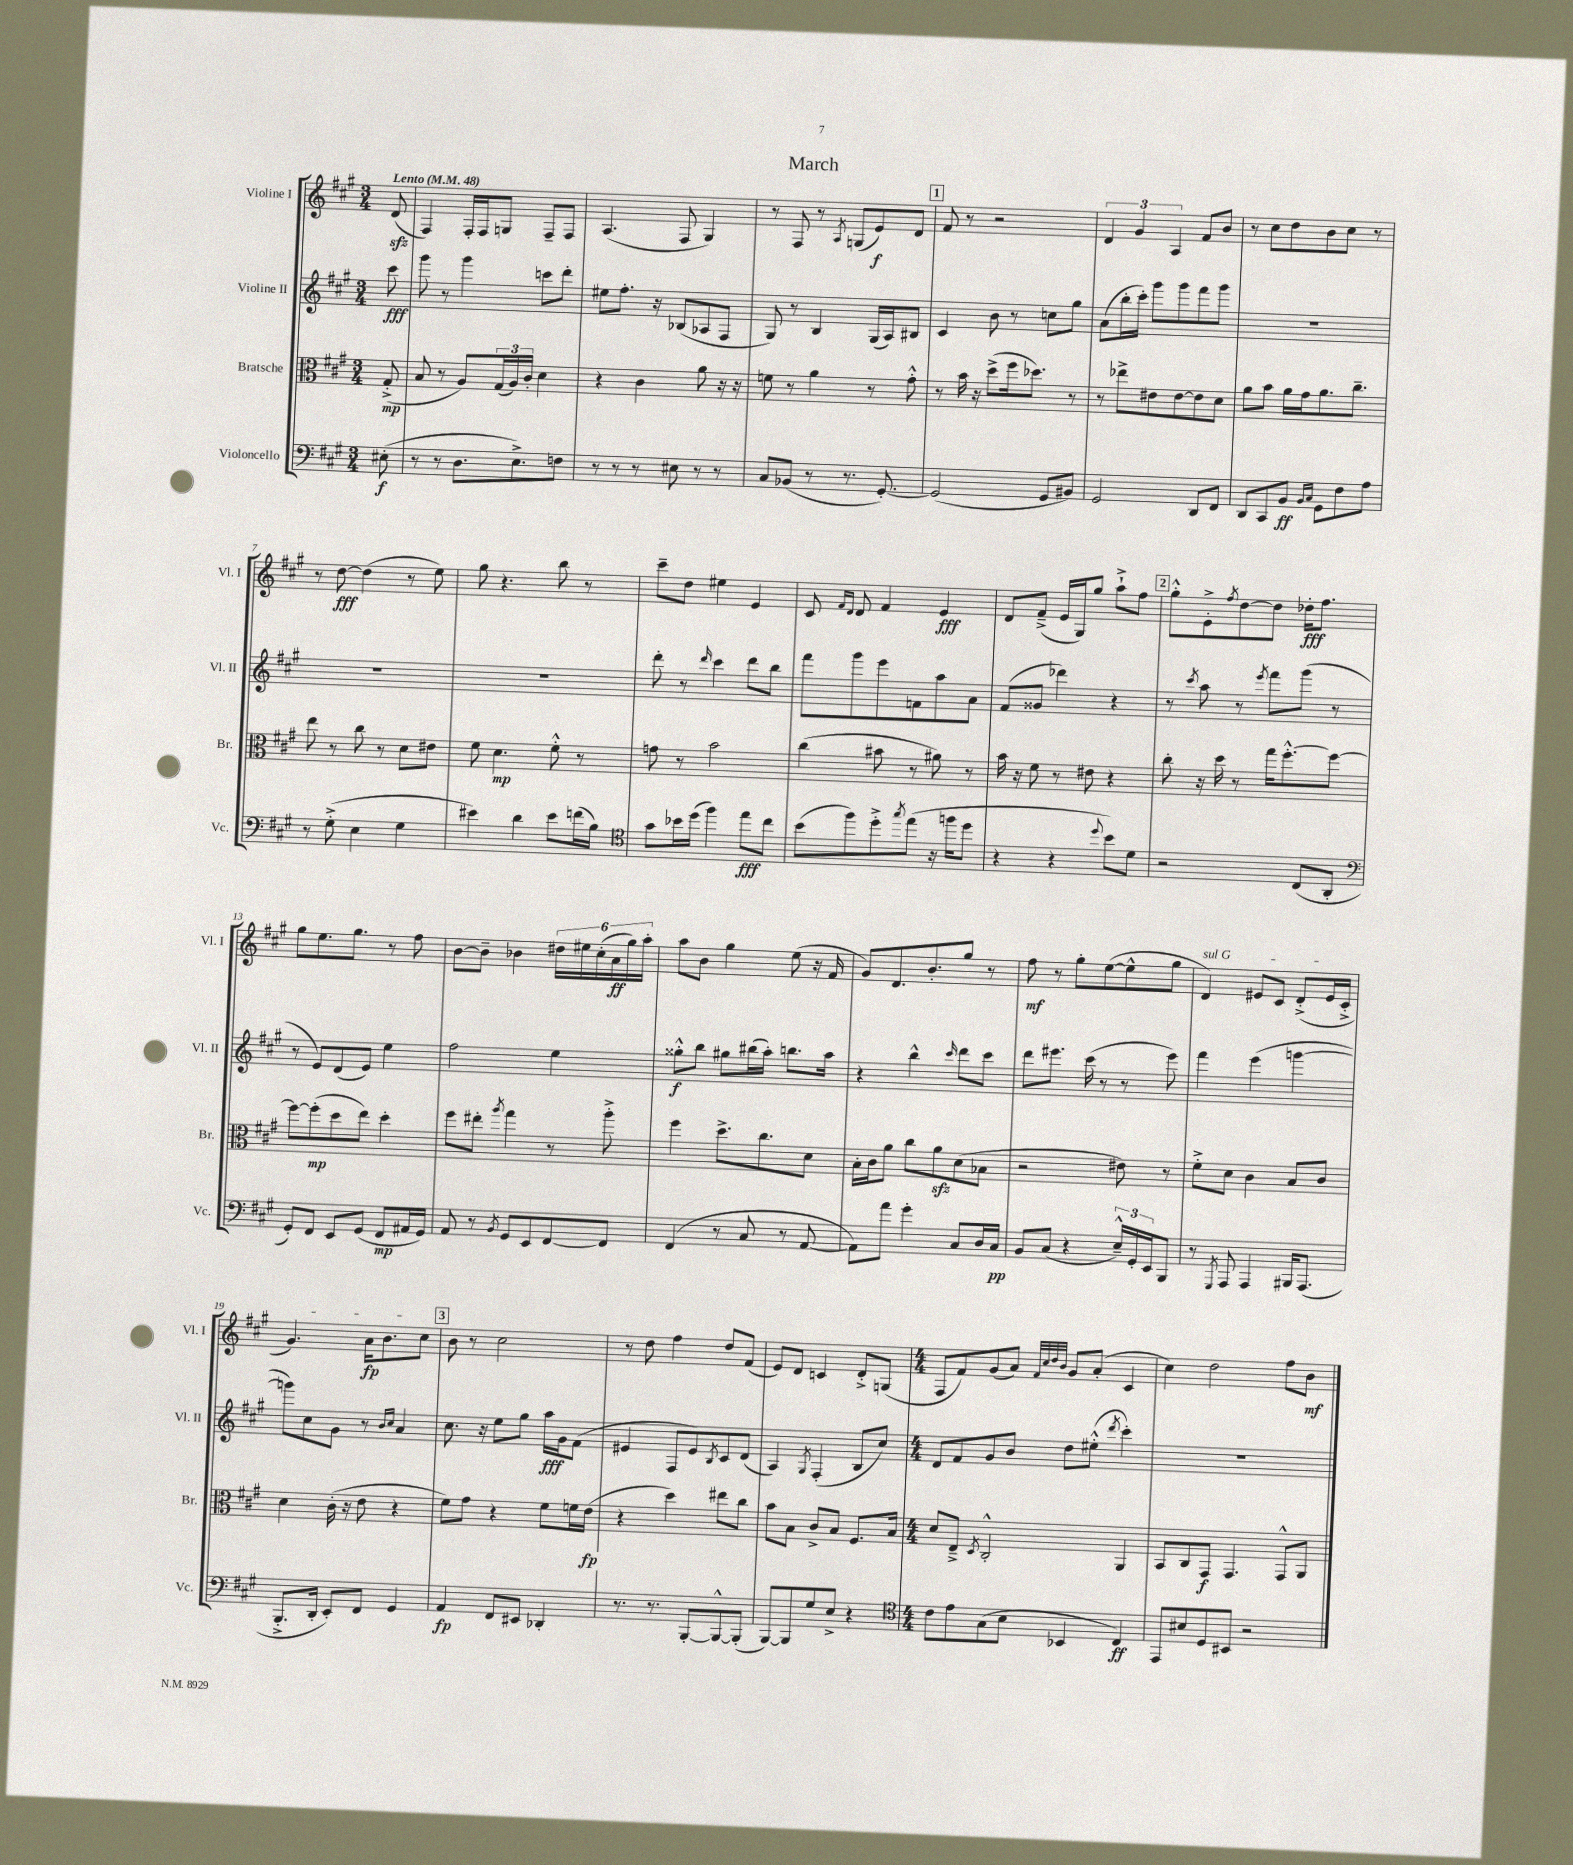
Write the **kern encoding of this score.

**kern	**kern	**kern	**kern
*staff4	*staff3	*staff2	*staff1
*clefF4	*clefC3	*clefG2	*clefG2
*k[f#c#g#]	*k[f#c#g#]	*k[f#c#g#]	*k[f#c#g#]
*M3/4	*M3/4	*M3/4	*M3/4
*MM48	*MM48	*MM48	*MM48
(8E#'	(8G#'^	8ccc#	(8d
=	=	=	=
8r	8B	8ggg#	4F#)
8r	8r	8r	.
8.D	8A)	4ggg#	16F#'
.	.	.	16F#
.	(24G#	.	8G
.	24A)	.	.
8.E^)	.	.	.
.	24c#'	.	.
.	4d	8ccc	8F#~
8F	.	8ddd'	8F#
=	=	=	=
8r	4r	8ee#	(4.A
8r	.	8.ff#'	.
8r	4c#	.	.
.	.	16r	.
8E#	.	(8B-	8F#
8r	8a	8A-	4G#)
8r	16r	8F#	.
.	16r	.	.
=	=	=	=
8C#	8f	8G#)	8r
(8BB-	8r	8r	8F#
8r	4a	4B	8r
.	.	.	8qA
8.r	.	.	(8G
.	8r	(16G#	8e)
[8.GG#')	.	16A)	.
.	8g#'^^	8B#	8d
=	=	=	=
(2GG#]	8r	4c#	8f#
.	16b	.	8r
.	16r	.	.
.	(8dd^	8b	2r
.	16ff#	8r	.
.	8.dd-)	.	.
8GG#	.	8cc	.
8BB#)	8r	8gg#	.
=	=	=	=
2GG#	8r	(8a	6d
.	8ee-^	16bb'	.
.	.	.	6g#
.	.	16ccc#')	.
.	8e#	8ggg#	.
.	.	.	6A
.	[8e#	8ggg#	.
8DD	8e#]	8fff#	8f#
8FF#	8d	8ggg#	8b
=	=	=	=
8DD	8a	2.r	8r
8CC#	8b	.	8cc#
8BB	16a	.	8dd
.	16g#	.	.
16qqBB	.	.	.
16qqC#	.	.	.
8GG#	8.a	.	8b
8F#	.	.	8cc#
.	8.cc#~	.	.
8A	.	.	8r
=	=	=	=
8r	8ee	2.r	8r
(8G#'^	8r	.	[8dd
4E	8cc#	.	(4dd]
.	8r	.	.
4G#	8d	.	8r
.	8e#	.	8ee)
=	=	=	=
4e#)	8f#	2.r	8gg#
.	4.d	.	4.r
4d	.	.	.
8e#	8f#'^^	.	8bb
(16f	8r	.	8r
16B)	.	.	.
=	=	=	=
*clefC4	*	*	*
8g#	8g	8ddd'	8ccc#~
16b-	8r	8r	8dd
(16dd	.	.	.
.	.	16qqddd	.
4ff#)	2b	4ccc#	4ee#
8ee	.	8ddd	4e
8cc#	.	8bb	.
=	=	=	=
(8b	(4cc#	8fff#	8c#
.	.	.	16qqf#
.	.	.	16qqd
8ff#)	.	8ggg#	8d
8dd'^	8b#	8eee	4f#
8qgg#	.	.	.
(8ee	8r	8f	.
16r	8a#)	8aa	4e
16ff	.	.	.
8dd	8r	8a	.
=	=	=	=
4r	16b	(8f#	8d
.	16r	.	.
.	8f#	8g##	(8f#~^
4r	8r	4ddd-)	16e
.	.	.	16G#)
.	8e#	.	8gg#
8qqdd	.	.	.
8b)	4r	4r	8aa`^
8d	.	.	8ff#
=	=	=	=
2r	8cc#'	8r	8gg#'^^
.	.	8qccc#	.
.	16r	8aa	8e'^
.	16dd	.	.
.	.	.	8qff#
.	8r	8r	[8dd
.	.	8qeee	.
.	16gg#	8fff#	8dd]
.	[8.ff#'^^	.	.
(8C#	.	(8ggg#	16dd-'
.	.	.	8.ff#
8AA'	8ff#_	8r	.
=	=	=	=
*clefF4	*	*	*
8GG#')	8ff#_	8r	8gg#
8FF#	(8ff#']	8e)	8.ee
8EE	8dd	(8d	.
.	.	.	8.gg#
(8GG#	8ee)	8e)	.
8FF#	4dd'	4ee	8r
16AA#	.	.	8ff#
16GG#)	.	.	.
=	=	=	=
8AA	8ff#	2ff#	[8b
8r	8ee#'	.	8b~]
8qBB	8qaa	.	.
8GG#	4gg#	.	4b-
8EE	.	.	.
[8FF#	8r	4ee	24dd#
.	.	.	24ee#
.	.	.	(24cc#'
8FF#]	8aa'^	.	24a
.	.	.	24gg#)
.	.	.	24aa'
=	=	=	=
(4FF#	4ff#	8gg##'^^	8aa
.	.	8bb	8b
8r	8.dd^	8gg#	4gg#
8C#	.	(16bb#	.
.	8.cc#	16aa')	.
8r	.	8.bb	(8ee
[8AA	8d	.	16r
.	.	16aa	16f#
=	=	=	=
8AA])	16B'	4r	8g#)
.	16c#	.	.
8a	8a	.	8.d
4g#'	8cc#	4bb^^	.
.	.	.	8.b'
.	8a	.	.
.	.	16qqccc#	.
8C#	(8d	8ddd	8gg#
16D	8B-	8ccc#	8r
16C#	.	.	.
=	=	=	=
8BB	2r	8ddd	8ff#
(8C#	.	8.eee#	8r
4r	.	.	8gg#'
.	.	(16ccc#	.
.	.	8r	([8ee
24E~^^)	8e#)	8r	8ee^^]
24GG#'	.	.	.
24EE	.	.	.
8BBB	8r	8eee#)	8gg#
=	=	=	=
8r	8f#'^	4fff#	4d)
8qGGG#	.	.	.
8AAA	8d	.	.
4AAA	4c#	(4eee	8e#
.	.	.	8c#
16BBB#	8B	[4ggg	(8d'^
(8.AAA	.	.	.
.	8c#	.	16e#
.	.	.	16c#'^
=	=	=	=
8.BBB'^	4d	8ggg])	4.g#)
.	.	8cc#	.
16DD'	.	.	.
8EE')	(16c#'	8g#	.
.	16r	.	.
8FF#	8e	8r	16a
.	.	.	8.b
.	.	16qqb	.
.	.	16qqcc#	.
4GG#	4r	4a	.
.	.	.	8cc#
=	=	=	=
4AA	8f#)	8.cc#	8b
.	8g#	.	8r
.	.	16r	.
8FF#	4r	8ee	2cc#
8EE#	.	8gg#	.
4DD-'	8f#	16aa	.
.	.	16g#	.
.	16f	(8f#	.
.	(16e	.	.
=	=	=	=
8.r	4r	4e#	8r
.	.	.	8dd
8.r	.	.	.
.	4dd)	8F#	4ff#
[8BBB'	.	8e#)	.
.	.	8qB	.
8BBB^^_	8ee#	8c#	8dd
(8BBB']	8cc#	(8d	(8f#
=	=	=	=
[8BBB)	8b	4A)	8e)
8BBB]	8B	.	8d
.	.	8qG#	.
8G#	8c#^	(4F#'	4c
8E^	8B	.	.
4r	8.F#	8B	8d'^
.	.	8cc#)	(8G
.	16B	.	.
=	=	=	=
*clefC4	*	*	*
*M4/4	*M4/4	*M4/4	*M4/4
8c#	8d	8d	8F#
8e	8E~^	8f#	8f#)
.	8qD	.	.
(8G#	2C#'^^	8g#	(8g#
8B	.	8b	8a)
.	.	.	32qqf#
.	.	.	32qqcc#
.	.	.	32qqdd
.	.	.	32qqb
4BB-	.	8dd	8g#
.	.	(8ee#'^^	(8a'
.	.	8qddd	.
4C#)	4AA	4ccc#')	4c#
=	=	=	=
8EE	8BB	1r	4cc#)
8B#	8C#	.	.
8D	8GG#	.	2dd
8BB#	4.GG#	.	.
2r	.	.	.
.	8GG#^^	.	8ff#
.	8AA	.	8b
==	==	==	==
*-	*-	*-	*-
